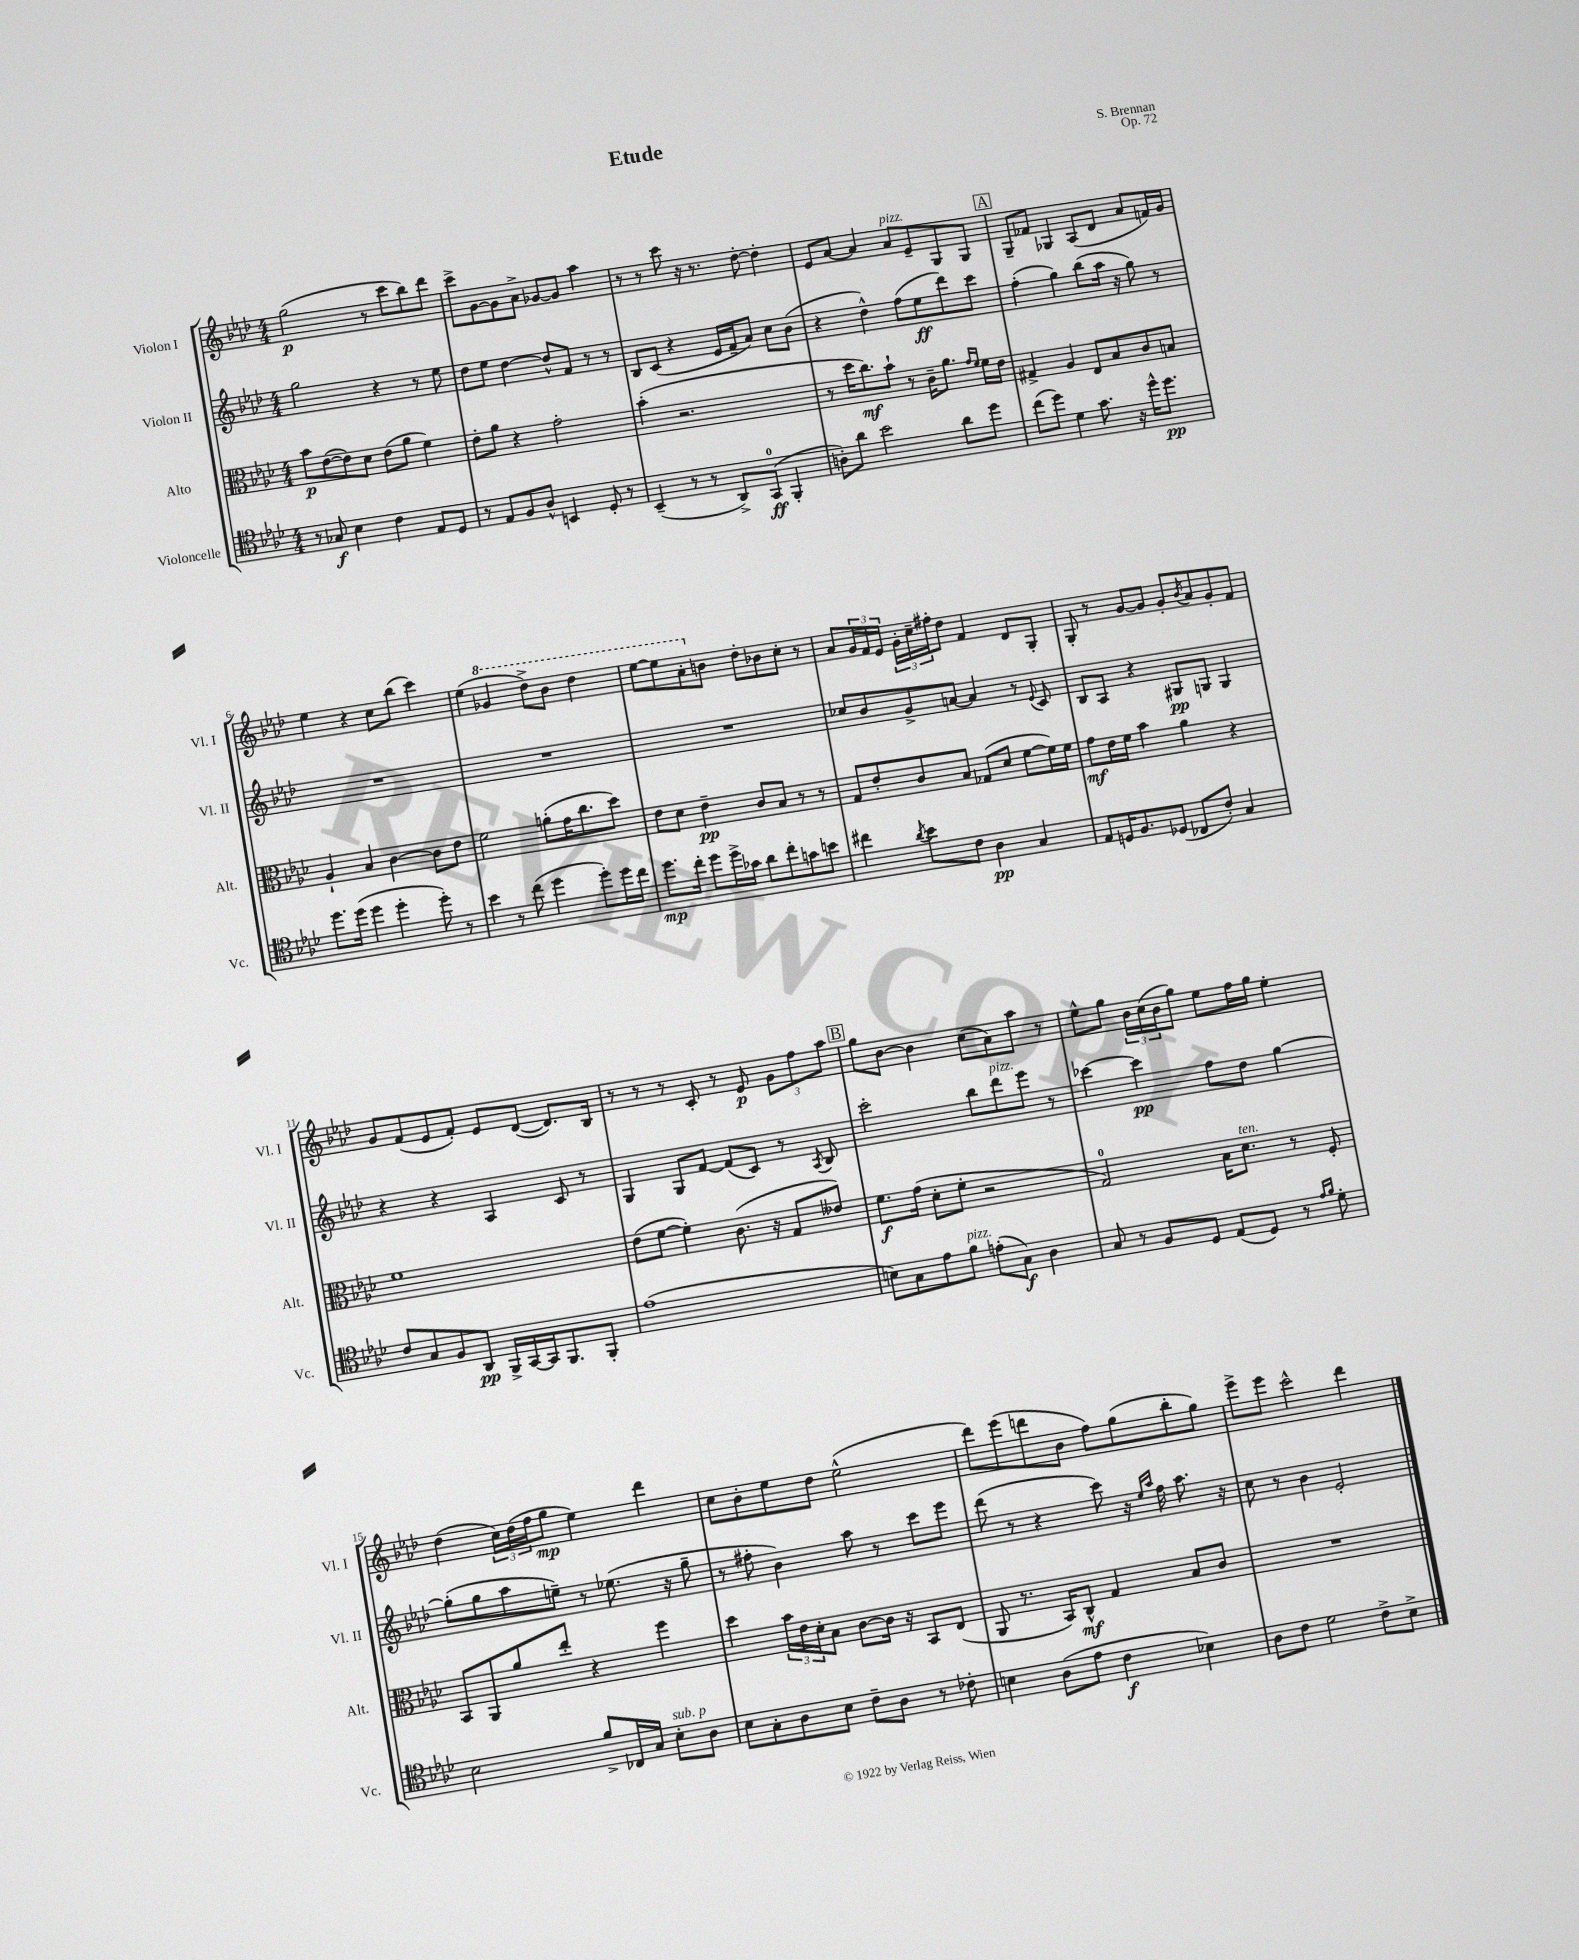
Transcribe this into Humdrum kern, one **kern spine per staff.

**kern	**dynam	**kern	**dynam	**kern	**dynam	**kern	**dynam
*part4	*part4	*part3	*part3	*part2	*part2	*part1	*part1
*staff4	*staff4	*staff3	*staff3	*staff2	*staff2	*staff1	*staff1
*I"Violoncelle	*	*I"Alto	*	*I"Violon II	*	*I"Violon I	*
*I'Vc.	*	*I'Alt.	*	*I'Vl. II	*	*I'Vl. I	*
*clefC4	*	*clefC3	*	*clefG2	*	*clefG2	*
*k[b-e-a-d-]	*	*k[b-e-a-d-]	*	*k[b-e-a-d-]	*	*k[b-e-a-d-]	*
*M4/4	*	*M4/4	*	*M4/4	*	*M4/4	*
=1	=1	=1	=1	=1	=1	=1	=1
8r	.	8b-\L	p	2gg\	.	(2gg\	p
8G-X/	f	([8e-\	.	.	.	.	.
4B-\	.	8e-\])	.	.	.	.	.
.	.	8d-\J	.	.	.	.	.
4c\	.	(8e-\L	.	4r	.	8r	.
.	.	8a-\J	.	.	.	8ccc\L	.
8E-/L	.	4f\)	.	8r	.	8bb-\)	.
8D-/J	.	.	.	8ee-\	.	8ddd-\J	.
=2	=2	=2	=2	=2	=2	=2	=2
8r	.	8e-'\L	.	8dd-\L	.	8ccc^\L	.
8E-/L	.	8a-\J	.	8ee-\J	.	[8g\	.
8F/	.	4r	.	[4dd-\	.	8g\]	.
8A-^^/J	.	.	.	.	.	8a-^\J	.
4BBn/	.	2g'\	.	8dd-^^/L]	.	[8g-X/L	.
.	.	.	.	8f/J	.	8g-/J]	.
8D-'/	.	.	.	8r	.	4aa-\	.
8r	.	.	.	8r	.	.	.
=3	=3	=3	=3	=3	=3	=3	=3
(4BB-~/	.	(4b-'\	.	8B-/L	.	8r	.
.	.	.	.	(8c/J	.	8r	.
8r	.	2.r	.	4r	.	8ccc\	.
8r	.	.	.	.	.	16r	.
.	.	.	.	.	.	8.r	.
8AA-^/L)	.	.	.	16e-/LL	.	.	.
.	.	.	.	16f~/J	.	.	.
(8GG/J	ff	.	.	8a-/J)	.	[8dd-'\	.
4FF'/	.	.	.	8cc\L	.	4dd-'\]	.
.	.	.	.	(8b-\J	.	.	.
=4	=4	=4	=4	=4	=4	=4	=4
8An'\L)	.	8r	.	4r	.	8e-/L	.
8a-\J	.	16dd-\KL	.	.	.	[8a-/J	.
.	.	8.cc\)	mf	.	.	.	.
2b-\	.	.	.	4dd-^^\)	.	4a-/]	.
.	.	8b-`\J	.	.	.	.	.
!	!	!	!	!	!	!LO:TX:a:i:t=pizz.	!
.	.	8r	.	(8ff\L	.	8a-/L	.
.	.	16c~\KL	.	8ee-\	ff	8e-~/	.
.	.	8.a-\J	.	.	.	.	.
8a-\L	.	.	.	8ddd-\)	.	8G/	.
.	.	16qqg/LL	.	.	.	.	.
.	.	16qqf/JJ	.	.	.	.	.
8dd-\J	.	16f\LL	.	8ccc\J	.	8G/J	.
.	.	16e-\JJ	.	.	.	.	.
!!LO:REH:place=s1:t=A
=5	=5	=5	=5	=5	=5	=5	=5
(8cc\L	.	4G#X^/	.	(4ff'\	.	8G~/L	.
8dd-\J)	.	.	.	.	.	8f-X/J	.
4d-\	.	4A-/	.	4gg\)	.	4G-X/	.
8.g\	.	8E-/L	.	(8bb-\L	.	(8A-/L	.
.	.	8B-/	.	16aa-\Jk	.	8d-/J	.
16r	.	.	.	16r	.	.	.
16dd-^^\KL	.	8c/	.	8gg\)	.	8a-/L	.
8.dd-\J	pp	.	.	.	.	.	.
.	.	8Bn/J	.	8r	.	16fn/L)	.
.	.	.	.	.	.	16g/JJ	.
!!LO:LB:g=z
=6	=6	=6	=6	=6	=6	=6	=6
8.dd-\L	.	4A-`/	.	1r	.	4ee-\	.
(16dd-\Jk	.	.	.	.	.	.	.
4dd-\	.	4B-/	.	.	.	4r	.
4dd-'\	.	[4c\	.	.	.	8cc\L	.
.	.	.	.	.	.	(8bb-\J	.
8dd-'\)	.	8c\L]	.	.	.	4ccc\)	.
8r	.	8e-\J	.	.	.	.	.
=7	=7	=7	=7	=7	=7	=7	=7
4b-\	.	2f\	.	1r	.	(4ee-\	.
*	*	*	*	*	*	*8va	*
8r	.	.	.	.	.	4gg-X/	.
(8cc\	.	.	.	.	.	.	.
4dd-\	.	(8an'\L	.	.	.	8ddd-^\L)	.
.	.	16g\K	.	.	.	8bb-\J	.
.	.	8.cc\	.	.	.	.	.
8dd-'\L)	.	.	.	.	.	4ddd-\	.
16dd-\L	.	8dd-\J)	.	.	.	.	.
16cc\JJ	.	.	.	.	.	.	.
=8	=8	=8	=8	=8	=8	=8	=8
8.dd-\L	mp	8e-\L	.	1r	.	[8eee-\L	.
.	.	8d-\J	.	.	.	8eee-\]	.
16cc'\Jk	.	.	.	.	.	.	.
8dd-\L	.	4e-~\	pp	.	.	8aa-'\	.
*	*	*	*	*	*	*X8va	*
16dd-^\L	.	.	.	.	.	8bn\J	.
16g-X\JJ	.	.	.	.	.	.	.
8a-\L	.	8c/L	.	.	.	8dd-'\L	.
8cc'\	.	8B-/J	.	.	.	8b-X\	.
8gn\	.	8r	.	.	.	8cc'\J	.
8bn\J	.	8r	.	.	.	8r	.
=9	=9	=9	=9	=9	=9	=9	=9
4cc#X\	.	8G/L	.	8cc-X/L	.	8a-/L	.
.	.	8e-'/	.	8b-/	.	24g/L	.
.	.	.	.	.	.	24f/	.
.	.	.	.	.	.	24e-/JJ	.
8qa-/	.	.	.	.	.	.	.
8b-\L	.	8c/	.	8g^/	.	24g'\LL	.
.	.	.	.	.	.	24cc~\	.
.	.	.	.	.	.	24ff#X'\J	.
8c\J	.	8B-/J	.	[8an/J	.	8dd-\J	.
4A-\	pp	(8G-X/L	.	4a/]	.	4f/	.
.	.	8d-/J	.	.	.	.	.
4G/	.	[8f\L	.	8r	.	8d-/L	.
.	.	.	.	8qqe-/	.	.	.
.	.	16f\L])	.	8c/	.	8G'/J	.
.	.	16f\JJ	.	.	.	.	.
=10	=10	=10	=10	=10	=10	=10	=10
8E-/L	.	8g\L	mf	8B-/L	.	8G'/	.
16Dn/K	.	16e-\L	.	8A-/J	.	8r	.
8.F/	.	16f\JJ	.	.	.	.	.
.	.	4b-\	.	4r	.	[8g/L	.
(8D-X/J	.	.	.	.	.	8g/J]	.
8C-X/L	.	4a-\	.	8G#X/L	pp	8g'/L	.
.	.	.	.	.	.	8qb-/	.
8c'/J)	.	.	.	8Gn/J	.	8a-/	.
4G/	.	4r	.	4G/	.	8g'/	.
.	.	.	.	.	.	8f/J	.
!!LO:LB:g=z
=11	=11	=11	=11	=11	=11	=11	=11
8c/L	.	1f	.	4r	.	8g/L	.
8G/	.	.	.	.	.	(8f/	.
8F/	.	.	.	4r	.	8e-/	.
8AA-/J	pp	.	.	.	.	8f'/J)	.
16FF^/LL	.	.	.	4A-/	.	8e-/L	.
[16GG/	.	.	.	.	.	.	.
16GG/J]	.	.	.	.	.	([8d-/J	.
8.FF/	.	.	.	.	.	.	.
.	.	.	.	8c/	.	8.d-/L])	.
8FF'/J	.	.	.	8r	.	.	.
.	.	.	.	.	.	16B-/Jk	.
=12	=12	=12	=12	=12	=12	=12	=12
(1e-	.	(8e-\L	.	4G/	.	8r	.
.	.	[8f\J	.	.	.	8r	.
.	.	4f'\])	.	8G/L	.	8r	.
.	.	.	.	[8f/J	.	8c'/	.
.	.	(8.c\	.	(8f/L]	.	8r	.
.	.	.	.	8c/J)	.	8e-/	p
.	.	16r	.	.	.	.	.
.	.	8G/L	.	8r	.	12g\L	.
.	.	.	.	.	.	12ff\	.
.	.	.	.	8qA-/	.	.	.
.	.	8e--X/J)	.	8B-/	.	.	.
.	.	.	.	.	.	12aa-\J	.
!!LO:REH:place=s1:t=B
=13	=13	=13	=13	=13	=13	=13	=13
8Bn\L)	.	8.f\L	f	2ccc'\	.	8gg\L	.
8G\	.	.	.	.	.	[8b-\J	.
.	.	(16g\Jk	.	.	.	.	.
8e-\	.	8d-'\L	.	.	.	4b-\]	.
!LO:TX:a:i:t=pizz.	!	!	!	!	!	!	!
8f\J	.	8f'\J	.	.	.	.	.
(8en'\L	.	2r	.	8bb-\L	.	(8cc\L	.
!	!	!	!	!LO:TX:a:i:t=pizz.	!	!	!
8G\J)	f	.	.	8ddd-\	.	8a-\)	.
4A-\	.	.	.	8eee-\J	.	8aa-\J	.
.	.	.	.	8r	.	8r	.
=14	=14	=14	=14	=14	=14	=14	=14
8G/	.	2G/)	.	[4ccc-X\	.	8ee-^^\L	.
8r	.	.	.	.	.	8gg\J	.
8F/L	.	.	.	4ccc-\]	pp	24b-\LL	.
.	.	.	.	.	.	(24cc\	.
.	.	.	.	.	.	24b-\J	.
8D-/J	.	.	.	.	.	8gg\J)	.
(8E-/L	.	16B-\KL	.	8ff\L	.	8ee-\L	.
!	!	!LO:TX:a:i:t=ten.	!	!	!	!	!
.	.	8.d-\J	.	.	.	.	.
8D-/J)	.	.	.	8dd-\J	.	16ff\L	.
.	.	.	.	.	.	16gg\JJ	.
8r	.	8r	.	[4gg\	.	4ee-'\	.
16qqe-/LL	.	.	.	.	.	.	.
16qqf/JJ	.	.	.	.	.	.	.
8d-'\	.	8F'/	.	.	.	.	.
!!LO:LB:g=z
=15	=15	=15	=15	=15	=15	=15	=15
2B-\	.	8BB-/L	.	(8gg'\L]	.	(4dd-\	.
.	.	8AA-/	.	8gg\	.	.	.
.	.	8a-/	.	8aa-\	.	24cc\LL)	.
.	.	.	.	.	.	(24dd-\	.
.	.	.	.	.	.	24ff\J	.
.	.	8ee-'/J	.	8een~\J)	.	8gg\J	mp
8f^/L	.	4r	.	8r	.	4ee-\)	.
16C-X/L	.	.	.	(8.ee-X\	.	.	.
16G/JJ	.	.	.	.	.	.	.
!LO:TX:a:i:t=sub. p	!	!	!	!	!	!	!
8B-'\L	.	4ff\	.	.	.	4ddd-\	.
.	.	.	.	16r	.	.	.
8A-\J	.	.	.	8gg~\	.	.	.
=16	=16	=16	=16	=16	=16	=16	=16
8B-\L	.	4dd-\	.	8r	.	8cc\L	.
8G'\	.	.	.	8ff#X'\	.	8b-'\	.
8A-\	.	24b-\LL	.	4b-\)	.	8ee-\	.
.	.	24e-\	.	.	.	.	.
.	.	24d-'\J	.	.	.	.	.
8B-\J	.	8B-\J	.	.	.	8dd-\J	.
8c~\L	.	[8c\L	.	8aa-\	.	(2ee-^^\	.
8A-\J	.	16c\Jk]	.	8r	.	.	.
.	.	16r	.	.	.	.	.
8r	.	8BB-/L	.	8ccc\L	.	.	.
8c-X'\	.	(8E-/J	.	8eee-\J	.	.	.
=17	=17	=17	=17	=17	=17	=17	=17
4Bn\	.	8AA-/	.	(8ddd-\	.	8ddd-\L)	.
.	.	8.r	.	8r	.	(8eee-\	.
(8A-\L	.	.	.	4r	.	8dddn\	.
.	.	16BB-/KL)	.	.	.	.	.
8e-\J	.	8C^^/J	mf	.	.	8b-\J	.
4c\	f	4G/	.	8ccc\)	.	8ff\L)	.
.	.	.	.	16r	.	(8gg\	.
.	.	.	.	16qqee-/LL	.	.	.
.	.	.	.	16qqaa-/JJ	.	.	.
.	.	.	.	16ff\	.	.	.
4B-X\)	.	8B-/L	.	8.aa-\	.	8bb-'\	.
.	.	8c/J	.	.	.	8gg\J)	.
.	.	.	.	16r	.	.	.
=18	=18	=18	=18	=18	=18	=18	=18
8A-\L	.	1r	.	8cc\	.	8eee-^\L	.
8c\J	.	.	.	8r	.	8eee-\J	.
2d-\	.	.	.	4b-\	.	2ccc^^\	.
.	.	.	.	2e-'/	.	.	.
8c^\L	.	.	.	.	.	4ddd-\	.
8B-^\J	.	.	.	.	.	.	.
==	==	==	==	==	==	==	==
*-	*-	*-	*-	*-	*-	*-	*-
